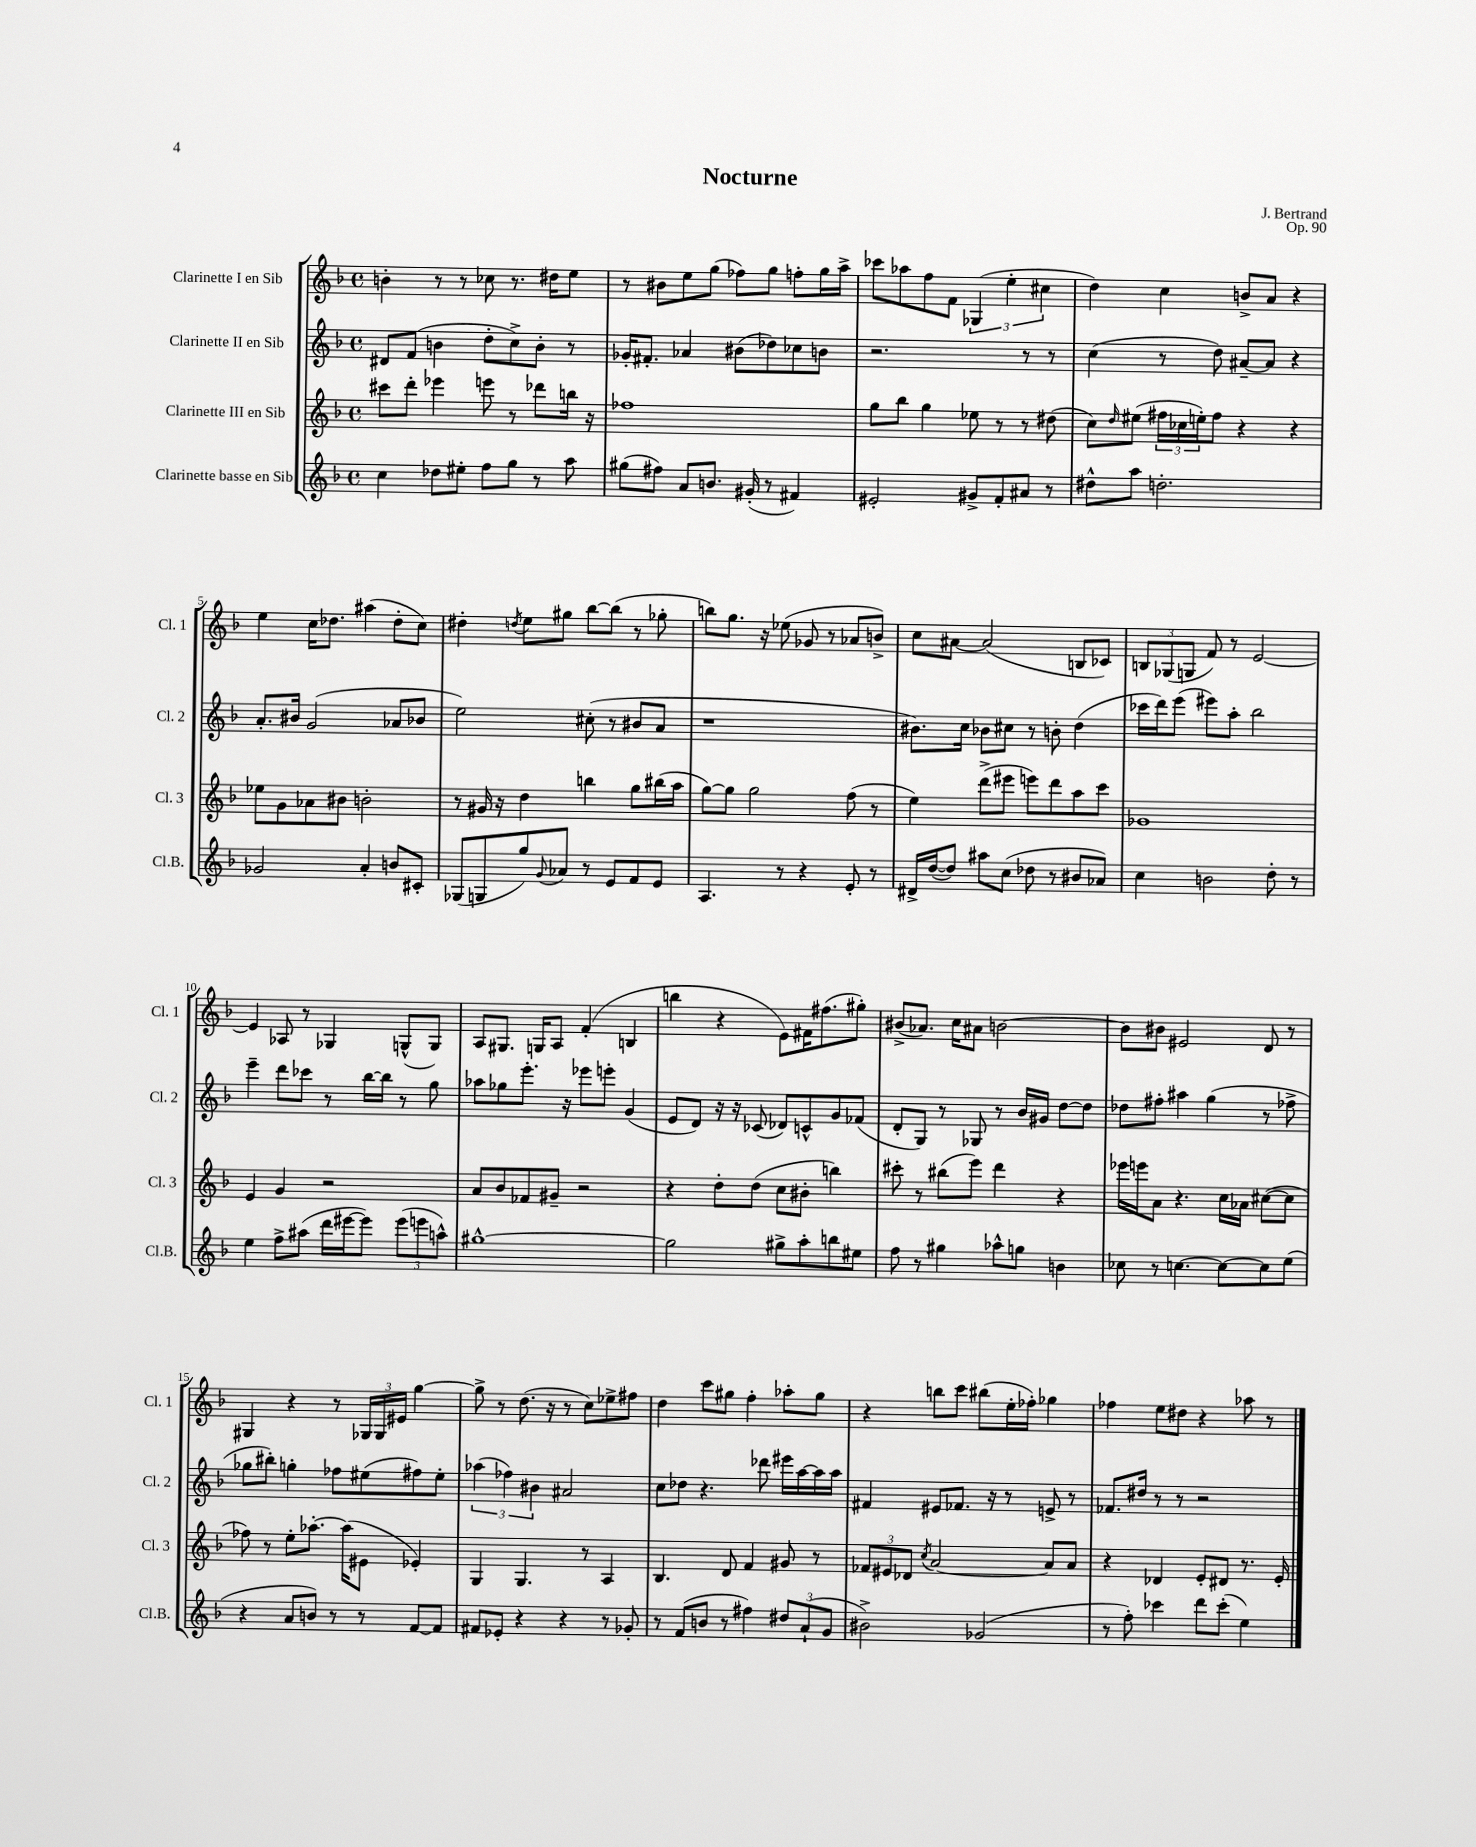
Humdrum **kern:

**kern	**kern	**kern	**kern
*staff4	*staff3	*staff2	*staff1
*clefG2	*clefG2	*clefG2	*clefG2
*k[b-]	*k[b-]	*k[b-]	*k[b-]
*M4/4	*M4/4	*M4/4	*M4/4
*met(c)	*met(c)	*met(c)	*met(c)
4cc	8ccc#	8d#	4b'
.	8ddd'	(8f	.
8dd-	4eee-	4b	8r
8ee#'	.	.	8r
8ff	8eee	8dd'	8cc-
8gg	8r	8cc^)	8.r
8r	8ddd-	8b'	.
.	.	.	16dd#
8aa	16bb	8r	8ee
.	16r	.	.
=	=	=	=
(8gg#	1ff-	16g-'	8r
.	.	8.f#'	.
8ff#)	.	.	8b#
8a	.	4a-	8ee
8.b	.	.	(8gg
.	.	(8b#	8ff-)
(16g#'	.	.	.
8r	.	8dd-)	8gg
4f#)	.	8cc-	8ff'
.	.	8b	16gg
.	.	.	16aa^
=	=	=	=
2e#'	8gg	2.r	8ccc-
.	8bb-	.	8aa-
.	4gg	.	8ff
.	.	.	8f
8g#^	8ee-	.	(6G-
8f'	8r	.	.
.	.	.	6ee'
8a#	8r	8r	.
.	.	.	6cc#
8r	(8dd#	8r	.
=	=	=	=
8dd#^^	8cc)	(4cc	4dd)
.	16qqdd	.	.
8aa	(8ee#	.	.
2.dd'	24ff#	8r	4cc
.	24cc-	.	.
.	24ee')	.	.
.	8ff#	8dd)	.
.	4r	[8a#~	8b^
.	.	8a#]	8a
.	4r	4r	4r
=	=	=	=
2g-	8ee-	8.a'	4ee
.	8g	.	.
.	.	16b#	.
.	8a-	(2g	16cc
.	.	.	8.dd-
.	8b#	.	.
4a'	2b'	.	(4aa#
8b	.	8a-	8dd-'
8c#'	.	8b-	8cc)
=	=	=	=
(8G-	8r	2ee)	4dd#'
8G	16g#	.	.
.	16r	.	.
.	.	.	8qdd
8gg)	4dd	.	8ee
8qqg	.	.	.
8a-	.	.	8gg#
8r	4bb	(8cc#'	[8bb-
8e	.	8r	(8bb-]
8f	8gg	8b#	8r
8e	(16bb#	8a	8gg-'
.	16aa	.	.
=	=	=	=
4.A	[8gg)	1r	8bb)
.	8gg]	.	8.gg
.	2gg	.	.
.	.	.	16r
8r	.	.	(8ee-
4r	.	.	8g-
.	.	.	8r
8e'	(8ff	.	8a-
8r	8r	.	8b^)
=	=	=	=
16d#^	4ee)	8.b#)	8cc
([16dd	.	.	.
8dd])	.	.	[8a#
.	.	16cc	.
8aa#	(8ddd^	8b-	(2a#]
(8cc	8eee#	8cc#	.
8dd-	8eee)	8r	.
8r	8ddd	8b'	.
8b#	8aa	(4dd	8B
8a-)	8ccc	.	8c-)
=	=	=	=
4cc	1g-	16ccc-	12B
.	.	16ddd)	.
.	.	.	(12G-
.	.	(8eee	.
.	.	.	12G
2b	.	8eee#)	8f)
.	.	8aa'	8r
.	.	2bb-	[2e
8dd'	.	.	.
8r	.	.	.
=	=	=	=
4ee	4e	4eee~	4e]
8ff^	4g	8ddd	8A-
(8aa#	.	8ccc-	8r
16ddd	2r	8r	4G-
[16eee#	.	.	.
8eee#])	.	[16bb-	.
.	.	16bb-]	.
(12eee#	.	8r	(8G^^
12eee	.	.	.
.	.	8gg	8G)
12aa^^)	.	.	.
=	=	=	=
[1gg#^^	8a	8aa-	8A
.	8b-	8gg-	8.G#
.	8f-	8.eee'	.
.	.	.	16G
.	8g#~	.	8A
.	.	16r	.
.	2r	8eee-	(4f'
.	.	8eee'	.
.	.	(4g	4B
=	=	=	=
2gg#]	4r	8e	4bb
.	.	8d)	.
.	8dd'	16r	4r
.	.	16r	.
.	(8dd	(8c-	.
8gg#^	8cc	8d-)	8e)
8aa'	8b#'	8c^^	16f#
.	.	.	(8.ff#
8bb	4bb)	8g	.
8ee#	.	(8f-	8gg#')
=	=	=	=
8ff	8ccc#'	8d'	(8b#^
8r	8r	8G)	8.a-)
4gg#	(8bb#	8r	.
.	.	.	16cc
.	8eee)	8G-	8a#
8aa-^^	4ddd	8r	[2b
8gg	.	16b-	.
.	.	16g#	.
4b	4r	[8dd	.
.	.	8dd]	.
=	=	=	=
8cc-	16eee-	8dd-	8b]
.	16eee	.	.
8r	8a	8ff#'	8b#
[4.cc	4.r	4aa#	2e#
.	.	(4gg	.
8cc_	16cc	.	.
.	16a-	.	.
8cc]	([8cc#	8r	8d
(8ee	8cc#]	8ff-^	8r
=	=	=	=
4r	8ff-)	8gg-	4G#
.	8r	8bb#')	.
8a	8ee'	4gg'	4r
8b)	[8.aa-'	.	.
8r	.	8ff-	8r
.	(16aa-]	.	.
8r	8e#	(8ee#	24G-
.	.	.	24G-
.	.	.	24e#
[8f	4e-')	8ff#)	[4gg
8f]	.	8ee#'	.
=	=	=	=
8f#	4G	(6aa-	8gg^]
8e-'	.	.	8r
.	.	6ff-)	.
4r	4.G	.	(8.dd
.	.	6b#	.
.	.	.	16r
4r	.	2a#	8r
.	8r	.	8cc)
8r	4A	.	8ee-^
8g-'	.	.	8ff#
=	=	=	=
8r	4.B-	8cc	4dd
(8f	.	8dd-	.
8b	.	4.r	8ccc
8r	8d	.	8gg#
4ff#)	4f	.	4ff'
.	.	8ddd-	.
12dd#	8g#	16eee#	8aa-'
.	.	[16aa	.
(12a`	.	.	.
.	8r	16aa]	8gg#
12g	.	.	.
.	.	16aa	.
=	=	=	=
2b#^)	12f-	4f#	4r
.	12e#	.	.
.	12d-	.	.
.	8qcc	.	.
.	[2a	8e#	8bb
.	.	8.f-	8ccc
(2g-	.	.	(8bb#
.	.	16r	.
.	.	8r	16ee'
.	.	.	16ff-')
.	8a]	8e^	4gg-
.	8a	8r	.
=	=	=	=
8r	4r	8.f-	4ff-
8ff')	.	.	.
.	.	16dd#	.
4ccc-	4d-	8r	8ee
.	.	8r	8dd#
8ddd	8e'	2r	4r
(8ccc-'	8d#	.	.
4ee)	8.r	.	8aa-
.	.	.	8r
.	16e'	.	.
==	==	==	==
*-	*-	*-	*-
